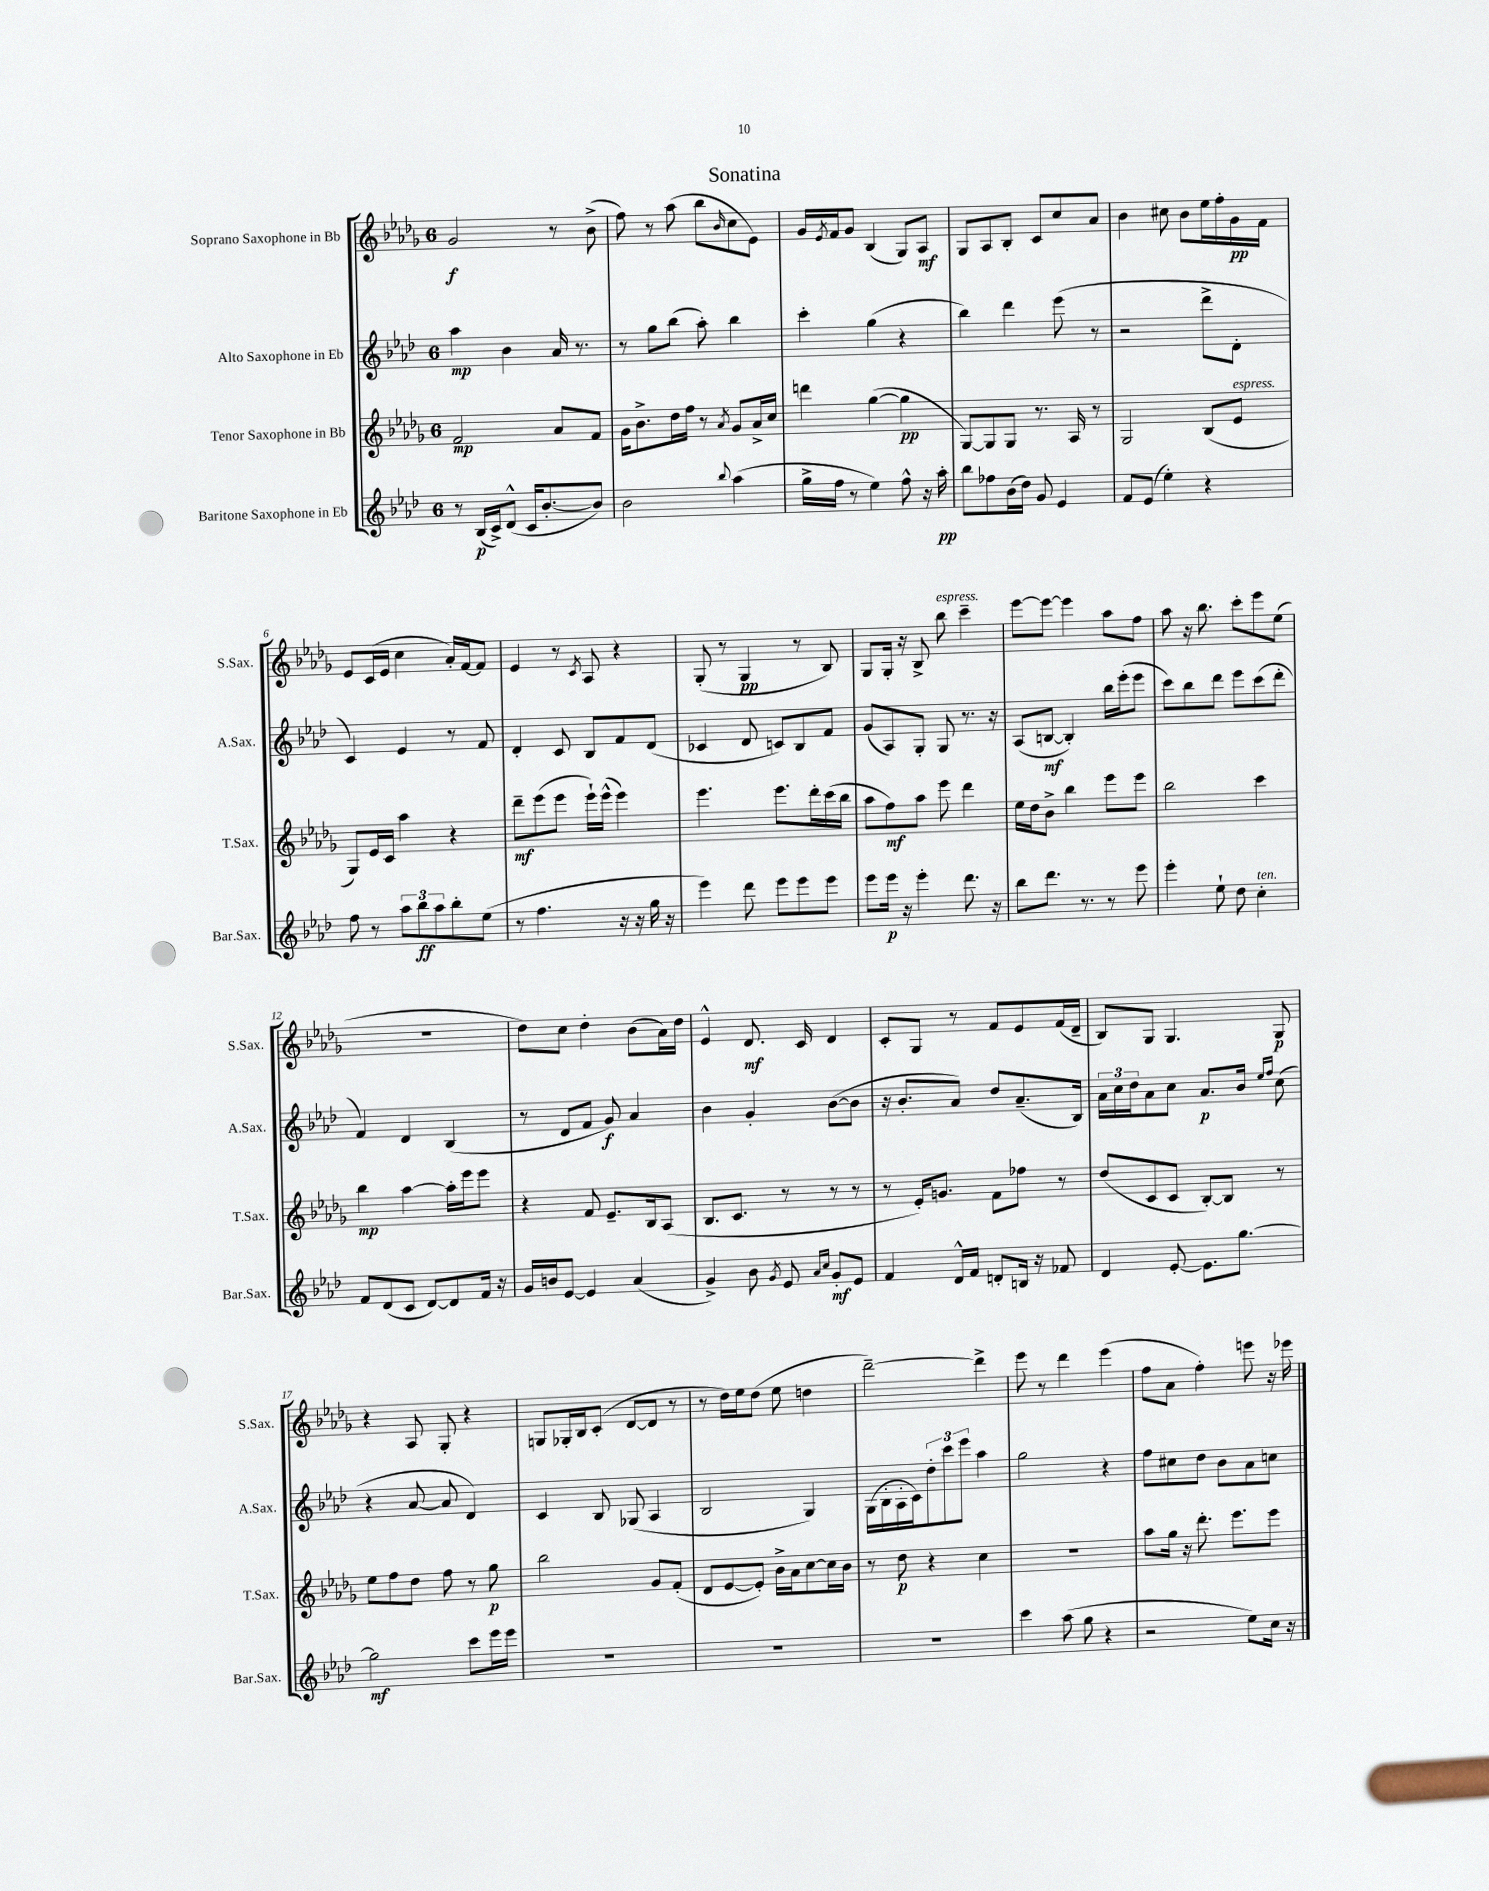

**kern	**dynam	**kern	**dynam	**kern	**dynam	**kern	**dynam
*part4	*part4	*part3	*part3	*part2	*part2	*part1	*part1
*staff4	*staff4	*staff3	*staff3	*staff2	*staff2	*staff1	*staff1
*I"Baritone Saxophone in Eb	*	*I"Tenor Saxophone in Bb	*	*I"Alto Saxophone in Eb	*	*I"Soprano Saxophone in Bb	*
*I'Bar.Sax.	*	*I'T.Sax.	*	*I'A.Sax.	*	*I'S.Sax.	*
*clefG2	*	*clefG2	*	*clefG2	*	*clefG2	*
*k[b-e-a-d-]	*	*k[b-e-a-d-g-]	*	*k[b-e-a-d-]	*	*k[b-e-a-d-g-]	*
*M6/8	*	*M6/8	*	*M6/8	*	*M6/8	*
=1	=1	=1	=1	=1	=1	=1	=1
8r	.	2f/	mp	4aa-\	mp	2g-/	f
(16B-/LL	p	.	.	.	.	.	.
16c^/J)	.	.	.	.	.	.	.
(8d-^^/J	.	.	.	4b-\	.	.	.
16c/KL	.	.	.	.	.	.	.
[8.b-'/	.	.	.	.	.	.	.
.	.	8a-/L	.	16a-/	.	8r	.
.	.	.	.	8.r	.	.	.
8b-/J])	.	8f/J	.	.	.	(8b-^\	.
=2	=2	=2	=2	=2	=2	=2	=2
2b-\	.	16g-\KL	.	8r	.	8ff\)	.
.	.	8.b-^\	.	.	.	.	.
.	.	.	.	8gg\L	.	8r	.
.	.	16dd-\L	.	(8bb-\J	.	(8aa-\	.
.	.	16ff\JJ	.	.	.	.	.
.	.	8r	.	8aa-'\)	.	8bb-\L	.
8qqbb-/	.	8qa-/	.	.	.	16qqb-/	.
(4aa-\	.	8g-/L	.	4bb-\	.	8cc\	.
.	.	16a-^/L	.	.	.	8e-\J)	.
.	.	16cc/JJ	.	.	.	.	.
=3	=3	=3	=3	=3	=3	=3	=3
16gg^\LL	.	4dddn\	.	4ccc'\	.	16g-/LL	.
.	.	.	.	.	.	8qe-/	.
16ff\JJ	.	.	.	.	.	16f/J	.
8r	.	.	.	.	.	8g-/J	.
4ee-\)	.	([4gg-\	.	(4gg\	.	(4B-/	.
8ff^^\	.	4gg-\]	pp	4r	.	8G-/L)	.
16r	.	.	.	.	.	8A-/J	mf
16aa-'\	pp	.	.	.	.	.	.
=4	=4	=4	=4	=4	=4	=4	=4
8bb-\L	.	[8G-/L)	.	4bb-\)	.	8G-/L	.
8ff-X\	.	8G-/]	.	.	.	8A-/	.
(16b-\L	.	8G-/J	.	4ddd-\	.	8B-'/J	.
16dd-\JJ)	.	.	.	.	.	.	.
8g/	.	8.r	.	.	.	8c/L	.
4e-/	.	.	.	(8eee-\	.	8cc/	.
.	.	16A-/	.	.	.	.	.
.	.	8r	.	8r	.	8a-/J	.
=5	=5	=5	=5	=5	=5	=5	=5
8f/L	.	2G-/	.	2r	.	4b-\	.
(8e-/J	.	.	.	.	.	.	.
4ee-'\)	.	.	.	.	.	8cc#X\	.
.	.	.	.	.	.	8b-\L	.
4r	.	(8B-/L	.	8ddd-^\L	.	16ee-\L	.
.	.	.	.	.	.	16ff'\	.
!	!	!LO:TX:a:i:t=espress.	!	!	!	!	!
.	.	8e-/J	.	8d-'\J	.	16g-\	pp
.	.	.	.	.	.	16f\JJ	.
!!LO:LB:g=z
=6	=6	=6	=6	=6	=6	=6	=6
8ff\	.	8G-/L)	.	4c/)	.	8e-/L	.
8r	.	16e-/L	.	.	.	(16c/L	.
.	.	16c/JJ	.	.	.	16e-/JJ	.
12aa-\L	.	4aa-\	.	4e-/	.	4cc\	.
12bb-\	ff	.	.	.	.	.	.
12aa-\	.	.	.	.	.	.	.
8bb-'\	.	4r	.	8r	.	16a-'/LL)	.
.	.	.	.	.	.	[16f/J	.
(8ee-\J	.	.	.	8f/	.	8f/J]	.
=7	=7	=7	=7	=7	=7	=7	=7
8r	.	8ddd-~\L	mf	4d-'/	.	4e-/	.
4.ff\	.	(8eee-\	.	.	.	.	.
.	.	8eee-\J	.	8c/	.	8r	.
.	.	.	.	.	.	8qc/	.
.	.	16eee-`\LL)	.	8B-/L	.	8A-/	.
.	.	(16eee-^^\JJ	.	.	.	.	.
16r	.	4eee-\)	.	8f/	.	4r	.
16r	.	.	.	.	.	.	.
16gg\	.	.	.	(8d-/J	.	.	.
16r	.	.	.	.	.	.	.
=8	=8	=8	=8	=8	=8	=8	=8
4eee-\)	.	4.eee-\	.	4c-X/	.	(8G-'/	.
.	.	.	.	.	.	8r	.
8ddd-\	.	.	.	8d-/	.	4G-/	pp
8eee-\L	.	8.eee-\L	.	8cn/L)	.	.	.
8eee-\	.	.	.	8B-/	.	8r	.
.	.	16ddd-'\L	.	.	.	.	.
8eee-\J	.	(16ccc\	.	8f/J	.	8B-/)	.
.	.	16bb-\JJ	.	.	.	.	.
=9	=9	=9	=9	=9	=9	=9	=9
8eee-\L	.	8aa-\L	.	(8g/L	.	8G-/L	.
16eee-\Jk	p	8ff\)	mf	8A-/)	.	16G-'/Jk	.
16r	.	.	.	.	.	16r	.
4eee-'\	.	8aa-\J	.	8G'/J	.	8B-^/	.
!	!	!	!	!	!	!LO:TX:a:i:t=espress.	!
.	.	8eee-\	.	8G/	.	8bb-\	.
8.ddd-\	.	4ddd-\	.	8.r	.	4ccc~\	.
16r	.	.	.	16r	.	.	.
=10	=10	=10	=10	=10	=10	=10	=10
8bb-\L	.	16ee-\LL	.	(8A-/L	.	[8eee-\L	.
.	.	16dd-\J	.	.	.	.	.
8.ddd-\J	.	8b-^\J	.	[8Bn/J	mf	8eee-\J_	.
.	.	4bb-\	.	4B'/])	.	4eee-\]	.
8.r	.	.	.	.	.	.	.
8r	.	8eee-\L	.	16bb-\LL	.	8aa-\L	.
.	.	.	.	(16eee-'\J	.	.	.
8eee-\	.	8eee-\J	.	8eee-\J	.	8ff\J	.
=11	=11	=11	=11	=11	=11	=11	=11
4eee-'\	.	2bb-\	.	8ccc\L)	.	8aa-\	.
.	.	.	.	8bb-\	.	16r	.
.	.	.	.	.	.	8.bb-\	.
8ee-`\	.	.	.	8ddd-\J	.	.	.
8dd-\	.	.	.	8eee-\L	.	8ccc'\L	.
!LO:TX:a:i:t=ten.	!	!	!	!	!	!	!
4cc'\	.	4ccc\	.	(8ccc\	.	8eee-\	.
.	.	.	.	8ddd-'\J	.	(8ee-\J	.
!!LO:LB:g=z
=12	=12	=12	=12	=12	=12	=12	=12
8f/L	.	4bb-\	mp	4f/)	.	2.r	.
(8d-/	.	.	.	.	.	.	.
8c/J	.	[4aa-\	.	4d-/	.	.	.
[8d-/L)	.	.	.	.	.	.	.
8d-/]	.	16aa-'\LL]	.	(4B-/	.	.	.
.	.	16eee-\J	.	.	.	.	.
16f/Jk	.	8eee-\J	.	.	.	.	.
16r	.	.	.	.	.	.	.
=13	=13	=13	=13	=13	=13	=13	=13
16g/LL	.	4r	.	8r	.	8dd-\L)	.
16bn/J	.	.	.	.	.	.	.
[8e-/J	.	.	.	8d-/L	.	8cc\J	.
4e-/]	.	8f/	.	8f/J	.	4dd-'\	.
.	.	8.e-~/L	.	8g/)	f	.	.
(4a-/	.	.	.	4a-/	.	(8b-\L	.
.	.	16B-/k	.	.	.	.	.
.	.	(8A-/J	.	.	.	16a-\L)	.
.	.	.	.	.	.	16dd-\JJ	.
=14	=14	=14	=14	=14	=14	=14	=14
4g^/)	.	8.B-/L	.	4b-\	.	4e-^^/	.
.	.	8.c/J	.	.	.	.	.
8b-\	.	.	.	4g'/	.	8.d-/	mf
8qg/	.	.	.	.	.	.	.
8e-/	.	8r	.	.	.	.	.
.	.	.	.	.	.	16c/	.
16qqa-/LL	.	.	.	.	.	.	.
16qqcc/JJ	.	.	.	.	.	.	.
8g'/L	mf	8r	.	([8b-\L	.	4d-/	.
8e-/J	.	8r	.	8b-\J]	.	.	.
=15	=15	=15	=15	=15	=15	=15	=15
4f/	.	8r	.	16r	.	8c'/L	.
.	.	.	.	8.b-'/L	.	.	.
.	.	16e-'/KL)	.	.	.	8G-/J	.
.	.	8.gn/J	.	.	.	.	.
16d-^^/LL	.	.	.	8a-/J)	.	8r	.
16f/JJ	.	.	.	.	.	.	.
8dn'/L	.	8f\L	.	8dd-/L	.	8f/L	.
16Bn/Jk	.	8ff-X\J	.	(8.a-~/	.	8e-/	.
16r	.	.	.	.	.	.	.
8f-X/	.	8r	.	.	.	(16f/L	.
.	.	.	.	16B-/Jk)	.	16d-~/JJ	.
=16	=16	=16	=16	=16	=16	=16	=16
4d-/	.	(8dd-/L	.	24a-\LL	.	8B-/L)	.
.	.	.	.	24cc\	.	.	.
.	.	.	.	24dd-\J	.	.	.
.	.	8c/	.	8a-\	.	8G-/J	.
[8e-'/	.	8c/J	.	8cc\J	.	4.G-/	.
8.e-\L]	.	[8B-'/L)	.	8.a-/L	p	.	.
.	.	8B-/J]	.	.	.	.	.
[8.gg\J	.	.	.	16b-/Jk	.	.	.
.	.	.	.	16qqee-/LL	.	.	.
.	.	.	.	16qqff/JJ	.	.	.
.	.	8r	.	(8cc\	.	8G-/	p
!!LO:LB:g=z
=17	=17	=17	=17	=17	=17	=17	=17
2gg\]	mf	8ee-\L	.	4r	.	4r	.
.	.	8ff\	.	.	.	.	.
.	.	8dd-\J	.	[8a-/	.	8A-/	.
.	.	8ff\	.	8a-/]	.	8G-'/	.
8ccc\L	.	8r	.	4d-/)	.	4r	.
16eee-\L	.	8gg-\	p	.	.	.	.
16eee-\JJ	.	.	.	.	.	.	.
=18	=18	=18	=18	=18	=18	=18	=18
2.r	.	2bb-\	.	4c/	.	8Gn/L	.
.	.	.	.	.	.	16G-X'/L	.
.	.	.	.	.	.	16B-/J	.
.	.	.	.	8B-/	.	(8c'/J	.
.	.	.	.	(8G-X/	.	[8d-/L	.
.	.	8g-/L	.	4A-/	.	8d-/J]	.
.	.	(8f'/J	.	.	.	8r	.
=19	=19	=19	=19	=19	=19	=19	=19
2.r	.	8d-/L	.	2B-/	.	8r	.
.	.	[8e-/	.	.	.	16dd-\LL)	.
.	.	.	.	.	.	16ee-\J	.
.	.	8e-'/J])	.	.	.	(8dd-\J	.
.	.	16b-^\LL	.	.	.	8ee-\	.
.	.	16a-\J	.	.	.	.	.
.	.	[8cc\	.	4G/)	.	4ddn\	.
.	.	16cc\L]	.	.	.	.	.
.	.	16b-\JJ	.	.	.	.	.
=20	=20	=20	=20	=20	=20	=20	=20
2.r	.	8r	.	(16G\LL	.	[2ddd-~\)	.
.	.	.	.	16B-'\	.	.	.
.	.	8dd-\	p	16A-'\	.	.	.
.	.	.	.	16c\J)	.	.	.
.	.	4r	.	12dd-'\	.	.	.
.	.	.	.	12ccc\	.	.	.
.	.	.	.	12eee-\J	.	.	.
.	.	4cc\	.	4aa-\	.	4ddd-^\]	.
=21	=21	=21	=21	=21	=21	=21	=21
4ccc\	.	2.r	.	2gg\	.	8eee-\	.
.	.	.	.	.	.	8r	.
(8aa-\	.	.	.	.	.	4ddd-\	.
8gg\	.	.	.	.	.	.	.
4r	.	.	.	4r	.	(4eee-\	.
=22	=22	=22	=22	=22	=22	=22	=22
2r	.	8aa-\L	.	8ff\L	.	8ff\L	.
.	.	16gg-\Jk	.	8cc#X\	.	8a-\J	.
.	.	16r	.	.	.	.	.
.	.	8.ddd-'\	.	8dd-\J	.	4ff'\)	.
.	.	.	.	8b-\L	.	.	.
.	.	8.eee-\L	.	.	.	.	.
8ee-\L)	.	.	.	8a-\	.	8eeen\	.
16cc\Jk	.	8eee-\J	.	8ccn\J	.	16r	.
16r	.	.	.	.	.	16eee-X\	.
==	==	==	==	==	==	==	==
*-	*-	*-	*-	*-	*-	*-	*-
